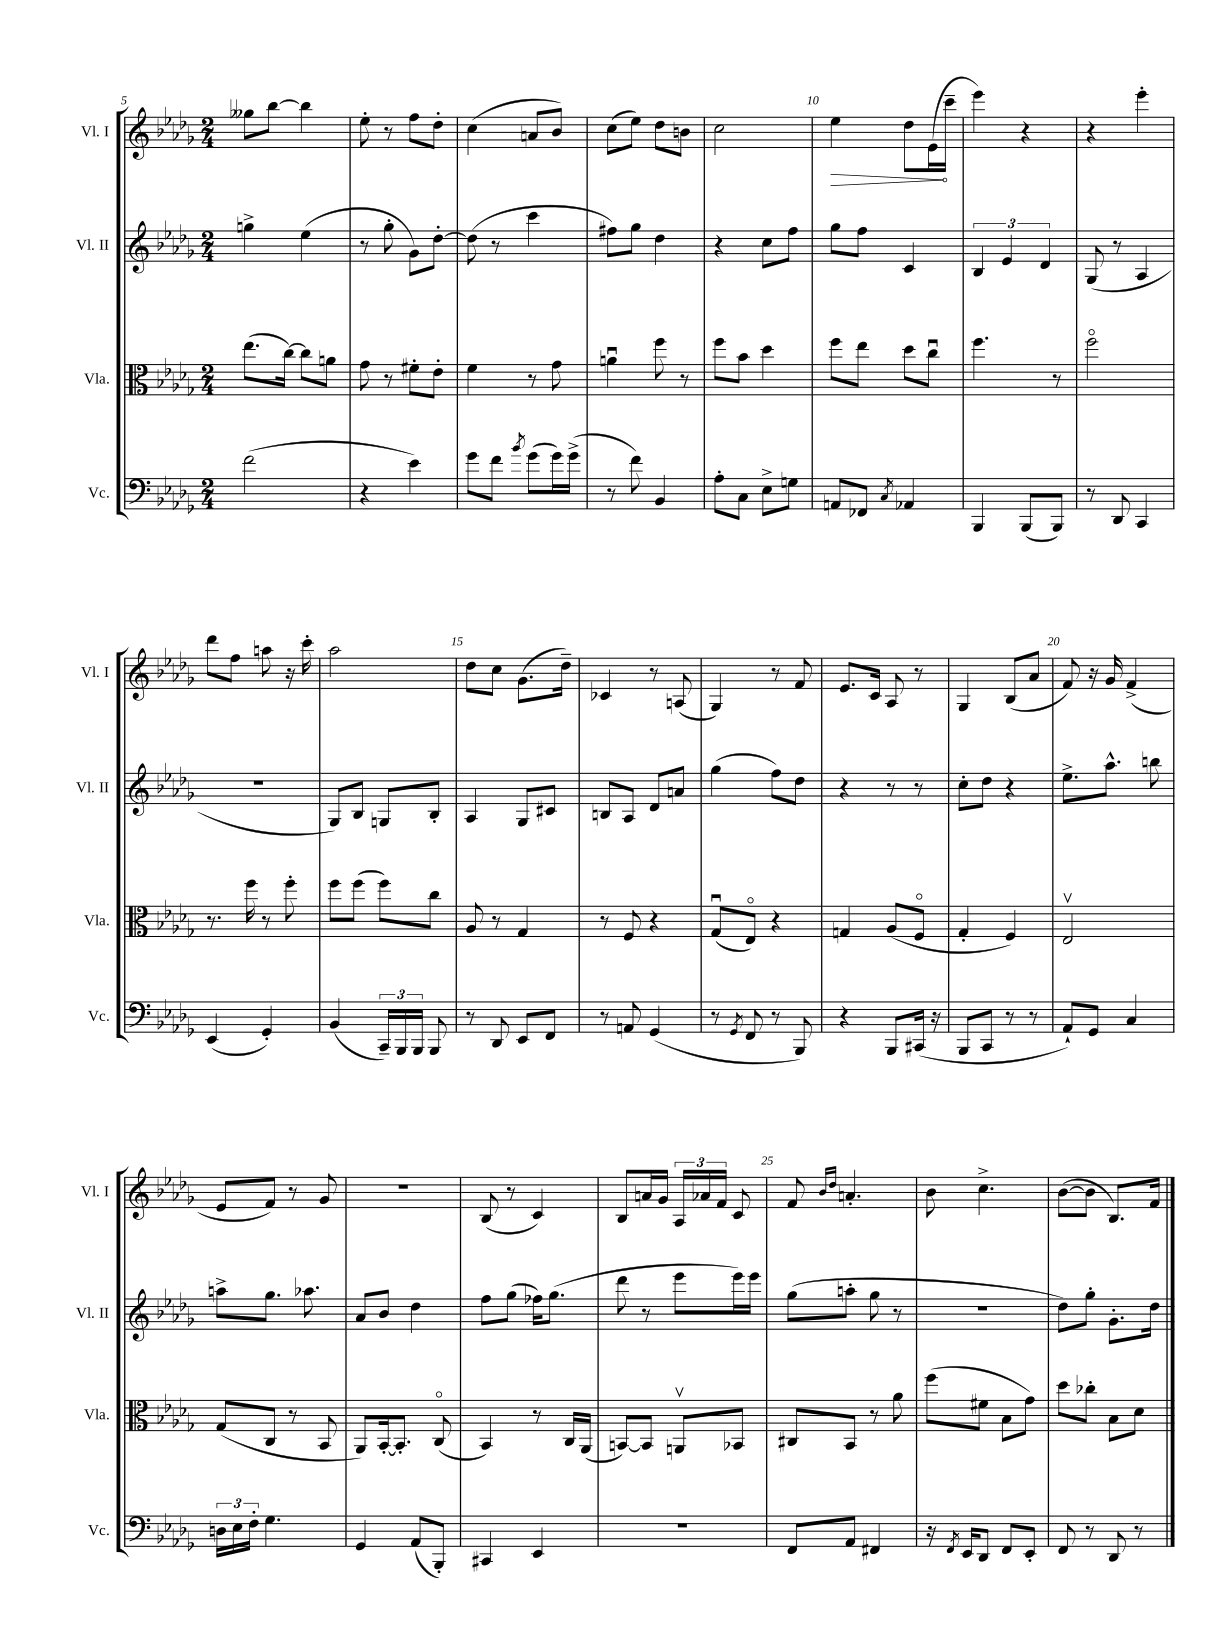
<<
\new StaffGroup <<
\new Staff = "s0" \with { instrumentName = "Vl. I" shortInstrumentName = "Vl. I" } {
    \clef treble \key des \major \numericTimeSignature \time 2/4
    \autoBeamOff geses''8[ bes''8]~ bes''4 |
    ees''8-. r8 f''8[ des''8]-. |
    c''4( a'8[ bes'8]) |
    c''8[( ees''8]) des''8[ b'8] |
    c''2 |
    \once \override Hairpin.circled-tip = ##t ees''4\> des''8[ ees'16\!( c'''16]-- |
    ees'''4) r4 |
    r4 ees'''4-. |
    des'''8[ f''8] a''8 r16 c'''16-. |
    aes''2 |
    des''8[ c''8] ges'8.[( des''16]--) |
    ces'4 r8 a8( |
    ges4) r8 f'8 |
    ees'8.[ c'16] aes8 r8 |
    ges4 bes8[( aes'8] |
    f'8) r16 ges'16 f'4->( |
    ees'8[ f'8]) r8 ges'8 |
    r2 |
    bes8( r8 c'4) |
    bes8[ a'16 ges'16] \tuplet 3/2 { aes16[ aes'16 f'16] } c'8 |
    f'8 \grace { bes'16[ des''16] } a'4.-. |
    bes'8 c''4.-> |
    bes'8[~( bes'8] bes8.[) f'16] \bar "|." |
}
\new Staff = "s1" \with { instrumentName = "Vl. II" shortInstrumentName = "Vl. II" } {
    \clef treble \key des \major \numericTimeSignature \time 2/4
    \autoBeamOff g''4-> ees''4( |
    r8 ges''8-. ges'8[) des''8]~-. |
    des''8( r8 c'''4 |
    fis''8[) ges''8] des''4 |
    r4 c''8[ f''8] |
    ges''8[ f''8] c'4 |
    \tuplet 3/2 { bes4 ees'4 des'4 } |
    ges8( r8 aes4 |
    R2 |
    ges8[) bes8] g8[ bes8]-. |
    aes4 ges8[ cis'8] |
    b8[ aes8] des'8[ a'8] |
    ges''4( f''8[) des''8] |
    r4 r8 r8 |
    c''8[-. des''8] r4 |
    ees''8.[-> aes''8.]-^ b''8 |
    a''8[-> ges''8.] aes''8. |
    aes'8[ bes'8] des''4 |
    f''8[ ges''8]( fes''16[) ges''8.]( |
    des'''8 r8 ees'''8[ ees'''16) ees'''16] |
    ges''8[( a''8]-. ges''8 r8 |
    r2 |
    des''8[) ges''8]-. ges'8.[-. des''16] \bar "|." |
}
\new Staff = "s2" \with { instrumentName = "Vla." shortInstrumentName = "Vla." } {
    \clef alto \key des \major \numericTimeSignature \time 2/4
    \autoBeamOff ees''8.[( c''16]~) c''8[ a'8] |
    ges'8 r8 fis'8[-. ees'8]-. |
    f'4 r8 ges'8 |
    a'4\downbow f''8 r8 |
    f''8[ bes'8] des''4 |
    f''8[ ees''8] des''8[ c''8]\downbow |
    f''4. r8 |
    f''2\flageolet |
    r8. f''16 r8 f''8-. |
    f''8[ f''8]( f''8[) c''8] |
    aes8 r8 ges4 |
    r8 f8 r4 |
    ges8[\downbow( ees8]\flageolet) r4 |
    g4 aes8[( f8]\flageolet |
    ges4-. f4) |
    ees2\upbow |
    ges8[( c8] r8 bes,8 |
    aes,8[) bes,16~-. bes,8.]-. c8\flageolet( |
    bes,4) r8 c16[ aes,16]( |
    b,8[~) b,8] a,8[\upbow bes,8] |
    cis8[ bes,8] r8 aes'8 |
    f''8[( fis'8] bes8[ ges'8]) |
    des''8[ ces''8]-. bes8[ des'8] \bar "|." |
}
\new Staff = "s3" \with { instrumentName = "Vc." shortInstrumentName = "Vc." } {
    \clef bass \key des \major \numericTimeSignature \time 2/4
    \autoBeamOff f'2( |
    r4 ees'4) |
    ges'8[ f'8] \acciaccatura { bes'8 } ges'8[( ges'16) ges'16]->( |
    r8 f'8) bes,4 |
    aes8[-. c8] ees8[-> g8] |
    a,8[ fes,8] \acciaccatura { c8 } aes,4 |
    bes,,4 bes,,8[( bes,,8]) |
    r8 des,8 c,4 |
    ees,4( ges,4-.) |
    bes,4( \tuplet 3/2 { c,16[--) bes,,16 bes,,16] } bes,,8 |
    r8 des,8 ees,8[ f,8] |
    r8 a,8 ges,4( |
    r8 \acciaccatura { ges,8 } f,8 r8 bes,,8) |
    r4 bes,,8[ cis,16]( r16 |
    bes,,8[ c,8] r8 r8 |
    aes,8[-!) ges,8] c4 |
    \tuplet 3/2 { d16[ ees16 f16]-. } ges4. |
    ges,4 aes,8[( bes,,8]-.) |
    cis,4 ees,4 |
    R2 |
    f,8[ aes,8] fis,4 |
    r16 \acciaccatura { f,8 } ees,16[ des,8] f,8[ ees,8]-. |
    f,8 r8 des,8 r8 \bar "|." |
}
>>
>>
\layout { \context { \Score currentBarNumber = #5 \override BarNumber.break-visibility = ##(#f #t #t) barNumberVisibility = #(every-nth-bar-number-visible 5) } }
